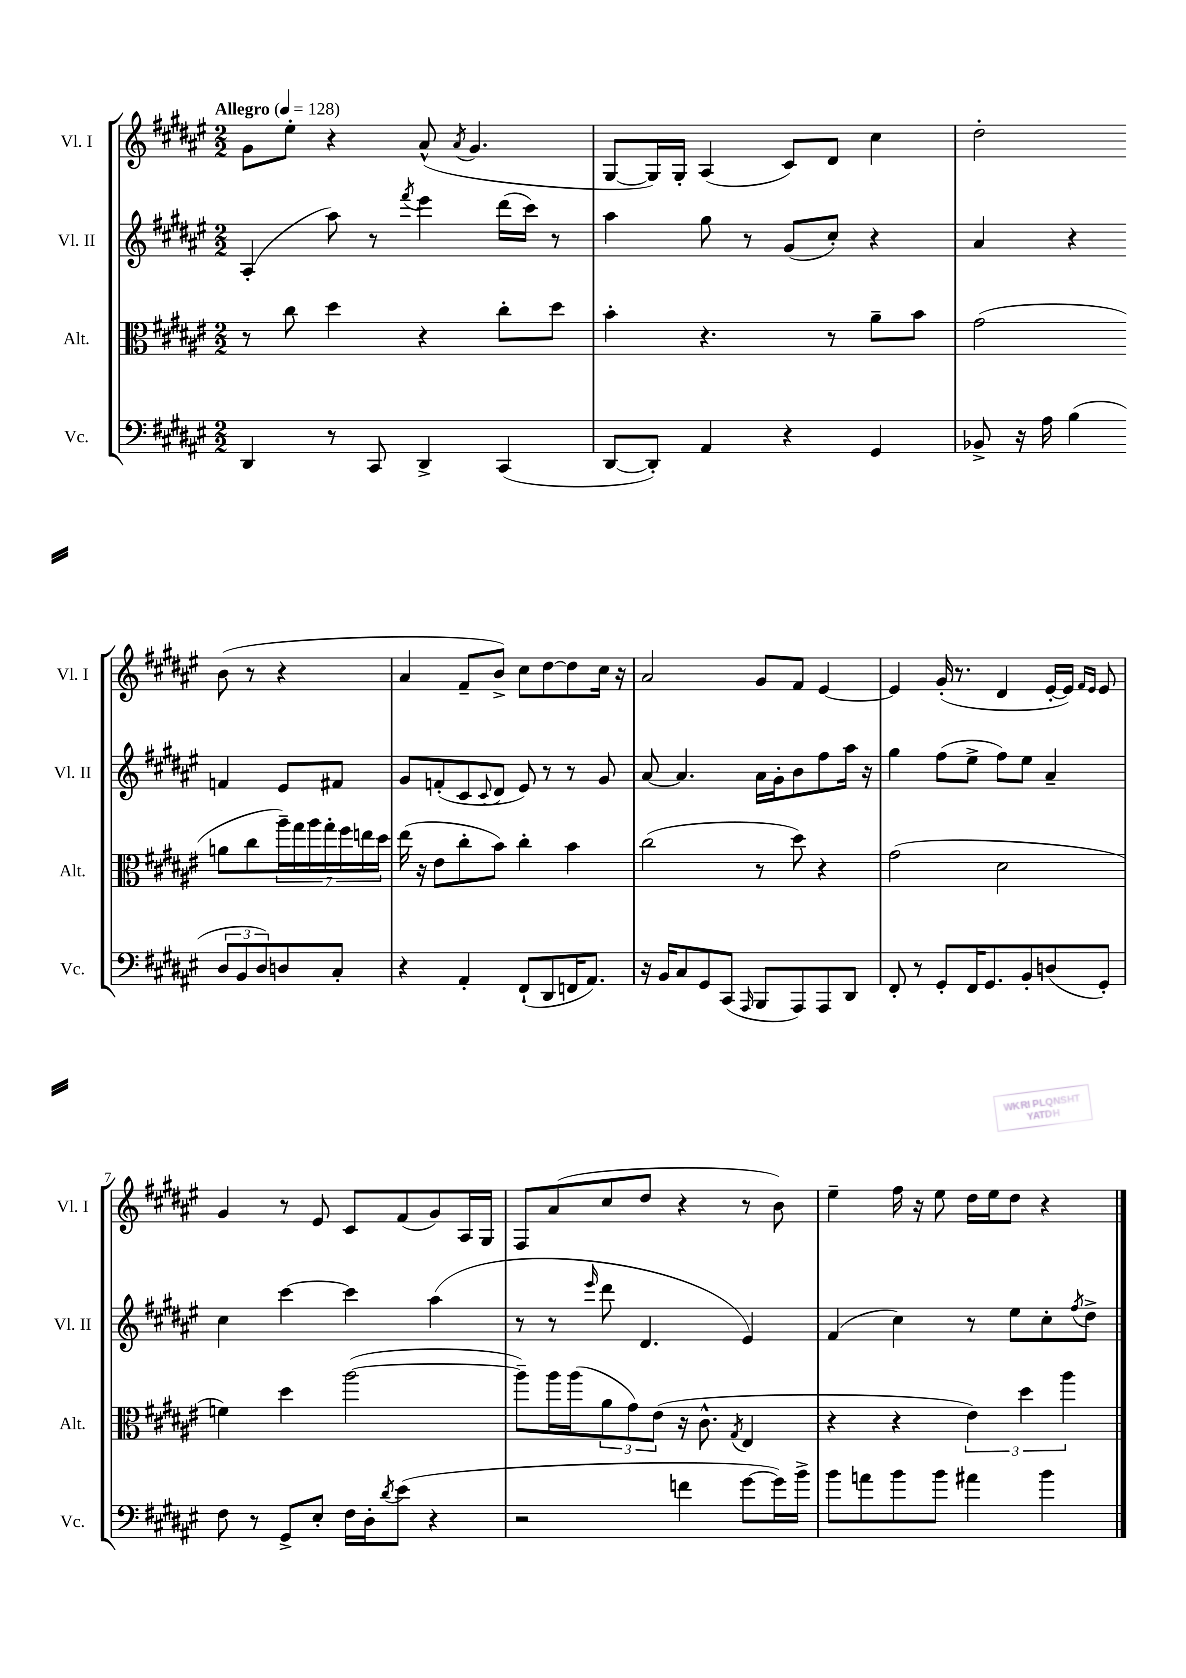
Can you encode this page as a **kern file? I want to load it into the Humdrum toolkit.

**kern	**kern	**kern	**kern
*staff4	*staff3	*staff2	*staff1
*clefF4	*clefC3	*clefG2	*clefG2
*k[f#c#g#d#a#e#]	*k[f#c#g#d#a#e#]	*k[f#c#g#d#a#e#]	*k[f#c#g#d#a#e#]
*M2/2	*M2/2	*M2/2	*M2/2
*MM128	*MM128	*MM128	*MM128
4DD#	8r	(4A#'	8g#
.	8cc#	.	8ee#'
8r	4dd#	8aa#)	4r
8CC#	.	8r	.
.	.	8qfff#	.
4DD#^	4r	4eee#	(8a#^^
.	.	.	8qa#
.	.	.	4.g#
(4CC#	8cc#'	(16ddd#	.
.	.	16ccc#)	.
.	8dd#	8r	.
=	=	=	=
[8DD#	4b'	4aa#	[8G#
8DD#'])	.	.	16G#])
.	.	.	16G#'
4AA#	4.r	8gg#	(4A#
.	.	8r	.
4r	.	(8g#	8c#)
.	8r	8cc#')	8d#
4GG#	8a#~	4r	4cc#
.	8b	.	.
=	=	=	=
8BB-^	(2g#	4a#	2dd#'
16r	.	.	.
16A#	.	.	.
(4B	.	4r	.
12D#	8a	4f	(8b
12BB-	.	.	.
.	8cc#	.	8r
12D#)	.	.	.
8D	28aa#~)	8e#	4r
.	28gg#	.	.
.	28aa#	.	.
.	28gg#'	.	.
8C#'	.	8f#	.
.	28ff#	.	.
.	28ee	.	.
.	28dd#	.	.
=	=	=	=
4r	(16ee#	8g#	4a#
.	16r	.	.
.	8e#	(8f'	.
4AA#'	8cc#'	8c#	8f#~
.	.	8qqc#	.
.	8b)	8d#	8b^)
(8FF#`	4cc#'	8e#)	8cc#
8DD#	.	8r	[8dd#
16FF	4b	8r	8dd#]
8.AA#)	.	.	.
.	.	8g#	16cc#
.	.	.	16r
=	=	=	=
16r	(2cc#	[8a#	2a#
16BB	.	.	.
8C#	.	4.a#]	.
8GG#	.	.	.
(8CC#	.	.	.
16qqAAA#	.	.	.
8BBB	8r	16a#	8g#
.	.	16g#'	.
8AAA#)	8dd#)	8b	8f#
8AAA#	4r	8ff#	[4e#
8DD#	.	16aa#	.
.	.	16r	.
=	=	=	=
8FF#'	(2g#	4gg#	4e#]
8r	.	.	.
8GG#'	.	(8ff#	(16g#'
.	.	.	8.r
16FF#	.	8ee#^	.
8.GG#	.	.	.
.	2d#	8ff#)	4d#
8BB'	.	8ee#	.
(8D	.	4a#~	[16e#'
.	.	.	16e#])
.	.	.	16qqf#
.	.	.	16qqe#
8GG#')	.	.	8e#
=	=	=	=
8F#	4f)	4cc#	4g#
8r	.	.	.
8GG#^	4dd#	[4ccc#	8r
8E#'	.	.	8e#
16F#	([2aa#	4ccc#]	8c#
16D#'	.	.	.
8qd#	.	.	.
(8e#	.	.	(8f#
4r	.	(4aa#	8g#)
.	.	.	16A#
.	.	.	16G#
=	=	=	=
2r	8aa#~])	8r	8F#
.	16aa#	8r	(8a#
.	(16aa#	.	.
.	.	16qqeee#	.
.	12a#	8ddd#	8cc#
.	12g#)	.	.
.	.	4.d#	8dd#
.	(12e#	.	.
4f	16r	.	4r
.	8.c#^^	.	.
.	8qG#	.	.
[8g#	4E#	4e#)	8r
16g#])	.	.	8b)
16b^	.	.	.
=	=	=	=
8b	4r	(4f#	4ee#~
8a	.	.	.
8b	4r	4cc#)	16ff#
.	.	.	16r
8b	.	.	8ee#
4a#	6e#)	8r	16dd#
.	.	.	16ee#
.	.	8ee#	8dd#
.	6dd#	.	.
4b	.	8cc#'	4r
.	6aa#	.	.
.	.	8qff#	.
.	.	8dd#^	.
==	==	==	==
*-	*-	*-	*-
